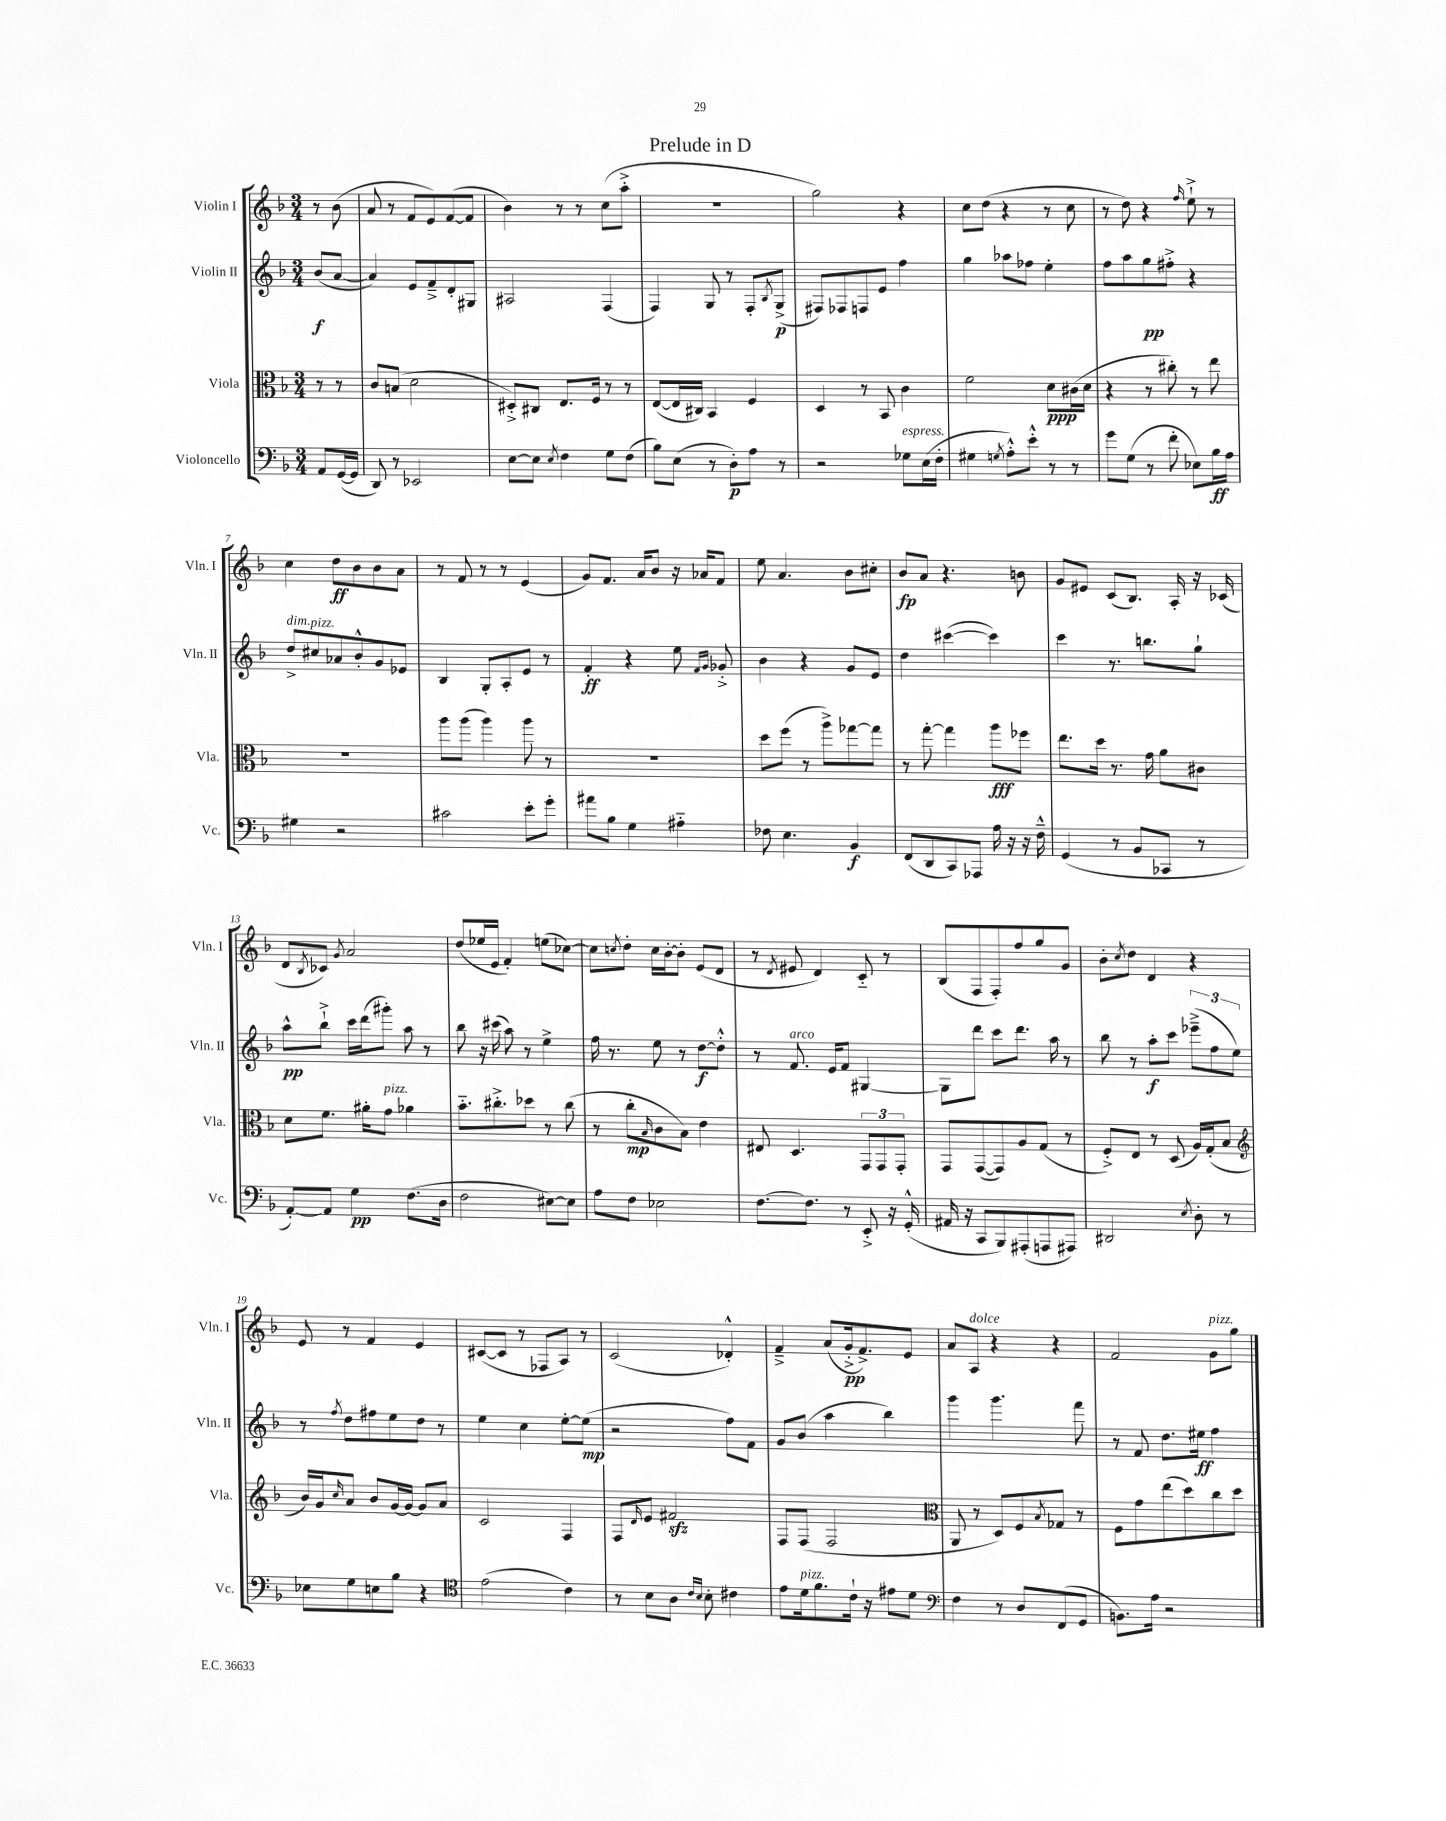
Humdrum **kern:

**kern	**dynam	**kern	**dynam	**kern	**dynam	**kern	**dynam
*part4	*part4	*part3	*part3	*part2	*part2	*part1	*part1
*staff4	*staff4	*staff3	*staff3	*staff2	*staff2	*staff1	*staff1
*I"Violoncello	*	*I"Viola	*	*I"Violin II	*	*I"Violin I	*
*I'Vc.	*	*I'Vla.	*	*I'Vln. II	*	*I'Vln. I	*
*clefF4	*	*clefC3	*	*clefG2	*	*clefG2	*
*k[b-]	*	*k[b-]	*	*k[b-]	*	*k[b-]	*
*M3/4	*	*M3/4	*	*M3/4	*	*M3/4	*
=	=	=	=	=	=	=	=
8AA/L	.	8r	.	(8b-/L	f	8r	.
([16GG/L	.	8r	.	[8a/J	.	(8b-\	.
16GG/JJ]	.	.	.	.	.	.	.
=1	=1	=1	=1	=1	=1	=1	=1
8DD/)	.	8c/L	.	4a/])	.	8a/	.
8r	.	(8Bn/J	.	.	.	8r	.
2EE-X/	.	2d\	.	8e/L	.	8f/L	.
.	.	.	.	8f~^/	.	8e/)	.
.	.	.	.	8d'/	.	([8f/	.
.	.	.	.	8G#X/J	.	8f/J]	.
=2	=2	=2	=2	=2	=2	=2	=2
[8E\L	.	8D#X'^/L)	.	2A#X/	.	4b-\)	.
8E\J]	.	8C#X/J	.	.	.	.	.
8qE/	.	.	.	.	.	.	.
4F\	.	8.E/L	.	.	.	8r	.
.	.	.	.	.	.	8r	.
.	.	16F/Jk	.	.	.	.	.
8G\L	.	8r	.	(4F/	.	(8cc\L	.
(8F\J	.	8r	.	.	.	8aa'^\J	.
=3	=3	=3	=3	=3	=3	=3	=3
8B-\L)	.	([8E/L	.	4F/)	.	2.r	.
(8E\J	.	16E/L]	.	.	.	.	.
.	.	16C#X/JJ)	.	.	.	.	.
8r	.	4BB-/	.	8G/	.	.	.
8D'\L)	p	.	.	8r	.	.	.
8A\J	.	4F/	.	8F'/L	.	.	.
.	.	.	.	8qB-/	.	.	.
8r	.	.	.	(8G^/J	p	.	.
=4	=4	=4	=4	=4	=4	=4	=4
2r	.	4D/	.	8F#X/L)	.	2gg\)	.
.	.	.	.	8F-X/	.	.	.
.	.	8r	.	8Fn/	.	.	.
.	.	8BB-/	.	8e/J	.	.	.
!LO:TX:a:i:t=espress.	!	!	!	!	!	!	!
8G-X\L	.	4c\	.	4ff\	.	4r	.
(16E\L	.	.	.	.	.	.	.
16F'\JJ	.	.	.	.	.	.	.
=5	=5	=5	=5	=5	=5	=5	=5
4G#X\	.	2f\	.	4gg\	.	8cc\L	.
.	.	.	.	.	.	(8dd\J	.
8qGn/	.	.	.	.	.	.	.
8A'^^\L)	.	.	.	8aa-X\L	.	4r	.
8e'^^\J	.	.	.	8ff-X\J	.	.	.
8r	.	8d\L	ppp	4ee'\	.	8r	.
8r	.	(16c#X\L	.	.	.	8cc\	.
.	.	16d\JJ	.	.	.	.	.
=6	=6	=6	=6	=6	=6	=6	=6
8g\L	.	4r	.	8ff\L	.	8r	.
(8G\J	.	.	.	8aa\	.	8dd\)	.
8r	.	8r	.	8gg\	pp	4r	.
8f'\	.	8cc#X'\)	.	8ff#X'^\J	.	.	.
.	.	.	.	.	.	16qqff/	.
8E-X\L)	.	8r	.	4r	.	8ee`^\	.
16B-\L	ff	8ee\	.	.	.	8r	.
16A\JJ	.	.	.	.	.	.	.
!!LO:LB:g=z
=7	=7	=7	=7	=7	=7	=7	=7
!	!	!	!	!LO:TX:a:i:t=dim.	!	!	!
4G#X\	.	2.r	.	8dd^/L	.	4cc\	.
!	!	!	!	!LO:TX:a:i:t=pizz.	!	!	!
.	.	.	.	8cc#X/	.	.	.
2r	.	.	.	8a-X/	.	8dd\L	ff
.	.	.	.	8b-'^^/	.	8b-\	.
.	.	.	.	8g/	.	8b-\	.
.	.	.	.	8e-X/J	.	8a\J	.
=8	=8	=8	=8	=8	=8	=8	=8
2c#X\	.	8aa\L	.	4B-/	.	8r	.
.	.	(8aa\J	.	.	.	8f/	.
.	.	4aa\)	.	8G'/L	.	8r	.
.	.	.	.	8A'/	.	8r	.
8e'\L	.	8aa\	.	8e/J	.	(4e/	.
8g'\J	.	8r	.	8r	.	.	.
=9	=9	=9	=9	=9	=9	=9	=9
8a#X\L	.	2.r	.	4f'/	ff	8g/L)	.
8B-\J	.	.	.	.	.	8.f/J	.
4G\	.	.	.	4r	.	.	.
.	.	.	.	.	.	16a/KL	.
.	.	.	.	.	.	8b-/J	.
4A#X\	.	.	.	8ee\	.	16r	.
.	.	.	.	.	.	16a-X/KL	.
.	.	.	.	16qqf/LL	.	.	.
.	.	.	.	16qqg/JJ	.	.	.
.	.	.	.	8g-X'^/	.	8f/J	.
=10	=10	=10	=10	=10	=10	=10	=10
8F-X\	.	8dd\L	.	4b-\	.	8ee\	.
4.E\	.	(8ff\J	.	.	.	4.a/	.
.	.	8r	.	4r	.	.	.
.	.	8aa^\L)	.	.	.	.	.
4BB-/	f	[8gg-X\	.	8g/L	.	8b-\L	.
.	.	8gg-\J]	.	8e/J	.	8cc#X'\J	.
=11	=11	=11	=11	=11	=11	=11	=11
(8FF/L	.	8r	.	4dd\	.	8b-/L	fp
8DD/	.	[8gg'\	.	.	.	8a/J	.
8CC/)	.	4gg\]	.	([4ccc#X\	.	4.r	.
8AAA-X/J	.	.	.	.	.	.	.
16A\	.	8aa\L	fff	4ccc#\])	.	.	.
16r	.	.	.	.	.	.	.
16r	.	8ff-X\J	.	.	.	8bn\	.
16F~^^\	.	.	.	.	.	.	.
=12	=12	=12	=12	=12	=12	=12	=12
(4GG/	.	8.ee\L	.	4ccc\	.	8g/L	.
.	.	.	.	.	.	8e#X/J	.
.	.	16dd\Jk	.	.	.	.	.
8r	.	8.r	.	8.r	.	(8c/L	.
8BB-/L	.	.	.	.	.	8.B-/J)	.
.	.	16g\	.	8.bbn\L	.	.	.
8CC-X/J	.	8a\L	.	.	.	.	.
.	.	.	.	.	.	16A'/	.
8r	.	8c#X\J	.	8gg`\J	.	16r	.
.	.	.	.	.	.	(16c-X/	.
!!LO:LB:g=z
=13	=13	=13	=13	=13	=13	=13	=13
[8AA'/L)	.	8d\L	.	8aa^^\L	pp	8d/L	.
.	.	.	.	.	.	8qB-/	.
8AA/J]	.	8.f\J	.	8bb-`^\J	.	8c-X/J)	.
.	.	.	.	.	.	8qg/	.
4G\	pp	.	.	16ccc\LL	.	2a/	.
.	.	16a#X'\KL	.	(16ddd\J	.	.	.
!	!	!LO:TX:a:i:t=pizz.	!	!	!	!	!
.	.	8g\J	.	8ggg#X'\J)	.	.	.
(8.F\L	.	4a-X\	.	8aa\	.	.	.
.	.	.	.	8r	.	.	.
16D\Jk	.	.	.	.	.	.	.
=14	=14	=14	=14	=14	=14	=14	=14
2F\	.	8.b-\L	.	8bb-\	.	(8dd/L	.
.	.	.	.	16r	.	16ee-X/L	.
.	.	8.cc#X'^\	.	(16ccc#X\	.	16e/JJ	.
.	.	.	.	8aa\)	.	4f'/)	.
.	.	8dd-X\J	.	8r	.	.	.
[8E#X\L)	.	8r	.	4ee^\	.	(8een\L	.
8E#\J]	.	(8cc#\	.	.	.	[8cc-X\J)	.
=15	=15	=15	=15	=15	=15	=15	=15
8A\L	.	8r	.	16ff\	.	8cc-\L]	.
.	.	.	.	8.r	.	.	.
.	.	.	.	.	.	8qccn/	.
8F\J	.	8cc'\L	mp	.	.	8dd'\J	.
.	.	16qqB-/	.	.	.	.	.
2E-X\	.	8c\	.	8ee\	.	16cc\LL	.
.	.	.	.	.	.	[16b-'\J	.
.	.	8B-\J)	.	8r	.	8b-'\J]	.
.	.	4e\	.	[8dd\L	f	(8e/L	.
.	.	.	.	8dd'^^\J]	.	8d/J	.
=16	=16	=16	=16	=16	=16	=16	=16
[8.F\L	.	8E#X/	.	8r	.	8r	.
.	.	.	.	.	.	8qd/	.
!	!	!	!	!LO:TX:a:i:t=arco	!	!	!
.	.	4.D/	.	8.f/	.	8e#X/	.
8.F\J]	.	.	.	.	.	.	.
.	.	.	.	.	.	4d/)	.
.	.	.	.	16e/KL	.	.	.
8r	.	.	.	8f/J	.	.	.
8EE'^/	.	12GG/L	.	[4G#X/	.	8c/	.
.	.	12GG/	.	.	.	.	.
16r	.	.	.	.	.	8r	.
.	.	12GG'/J	.	.	.	.	.
(16GG'^^/	.	.	.	.	.	.	.
=17	=17	=17	=17	=17	=17	=17	=17
16AA#X/	.	8GG/L	.	8G#\L]	.	(8B-/L	.
16r	.	.	.	.	.	.	.
8CC/L	.	([8GG/	.	8ddd\J	.	8F/	.
8BBB-/)	.	8GG/])	.	8ccc\L	.	8F'/)	.
(8AAA#X'/	.	8A/	.	8.ddd\J	.	8ff/	.
8AAAn/	.	(8G/J	.	.	.	8gg/	.
.	.	.	.	16aa\	.	.	.
8AAA#X/J)	.	8r	.	8r	.	8g/J	.
=18	=18	=18	=18	=18	=18	=18	=18
2DD#X/	.	8F'^/L)	.	8bb-\	.	8b-'\L	.
.	.	.	.	.	.	8qcc/	.
.	.	8E/J	.	8r	.	8dd\J	.
.	.	8r	.	8aa'\L	f	4d/	.
.	.	(8D/	.	8ccc\J	.	.	.
8qE/	.	.	.	.	.	.	.
8D'\	.	16A/LL)	.	(12eee-X~^\L	.	4r	.
.	.	(16G'/J	.	.	.	.	.
.	.	.	.	12ff\	.	.	.
8r	.	8B-/J	.	.	.	.	.
.	.	.	.	12ee\J)	.	.	.
!!LO:LB:g=z
=19	=19	=19	=19	=19	=19	=19	=19
*	*	*clefG2	*	*	*	*	*
8E-X\L	.	16b-/LL)	.	8r	.	8e/	.
.	.	16g/J	.	.	.	.	.
.	.	16qqcc/	.	8qff/	.	.	.
8G\	.	8a/J	.	8dd\L	.	8r	.
8En\	.	8b-/L	.	8ff#X\	.	4f/	.
8B-\J	.	[16g/L	.	8ee\	.	.	.
.	.	16g/JJ_	.	.	.	.	.
4r	.	8g/L]	.	8dd\J	.	4e/	.
.	.	8a/J	.	8r	.	.	.
=20	=20	=20	=20	=20	=20	=20	=20
*clefC4	*	*	*	*	*	*	*
(2e\	.	2c/	.	4ee\	.	([8c#X/L	.
.	.	.	.	.	.	8c#/J]	.
.	.	.	.	4cc\	.	8r	.
.	.	.	.	.	.	8F-X/L	.
4c\)	.	4F/	.	[8ee'\L	.	8A/J)	.
.	.	.	.	(8ee\J]	mp	8r	.
=21	=21	=21	=21	=21	=21	=21	=21
8r	.	8F/L	.	2r	.	(2c/	.
.	.	16qqd/	.	.	.	.	.
8B-\L	.	8e/J	.	.	.	.	.
8A\J	.	2f#Xzz/	.	.	.	.	.
16qqc/LL	.	.	.	.	.	.	.
16qqB-/JJ	.	.	.	.	.	.	.
8B-'\	.	.	.	.	.	.	.
4c#X\	.	.	.	8ff\L)	.	4d-X'^^/)	.
.	.	.	.	8f\J	.	.	.
=22	=22	=22	=22	=22	=22	=22	=22
8e\L	.	8F/L	.	8g/L	.	4f~^/	.
!LO:TX:a:i:t=pizz.	!	!	!	!	!	!	!
16d\k	.	(8F/J	.	(8b-/J	.	.	.
8.f\	.	.	.	.	.	.	.
.	.	2F/	.	4aa\	.	(8a/L	.
16c`\Jk	.	.	.	.	.	16g'^/k	pp
16r	.	.	.	.	.	8.f^/)	.
8e#X\L	.	.	.	4bb-\)	.	.	.
8d\J	.	.	.	.	.	8e/J	.
=23	=23	=23	=23	=23	=23	=23	=23
*clefF4	*	*clefC3	*	*	*	*	*
4F\	.	8AA/	.	4ggg\	.	8a/L	.
!	!	!	!	!	!	!LO:TX:a:i:t=dolce	!
.	.	8r	.	.	.	8A/J	.
8r	.	8D/L)	.	4.ggg\	.	4r	.
8D/L	.	8F/	.	.	.	.	.
.	.	8qB-/	.	.	.	.	.
(8FF/	.	8G-X/J	.	.	.	4r	.
8GG/J	.	8r	.	8fff\	.	.	.
=24	=24	=24	=24	=24	=24	=24	=24
8.BBn\L)	.	8F\L	.	8r	.	2f/	.
.	.	8g\	.	8f/	.	.	.
16A\Jk	.	.	.	.	.	.	.
2r	.	(8ee\	.	8.dd\L	.	.	.
.	.	8dd\)	.	.	.	.	.
.	.	.	.	16ee#X\Jk	ff	.	.
!	!	!	!	!	!	!LO:TX:a:i:t=pizz.	!
.	.	8cc\	.	4ff\	.	8g\L	.
.	.	8dd\J	.	.	.	8gg\J	.
==	==	==	==	==	==	==	==
*-	*-	*-	*-	*-	*-	*-	*-
